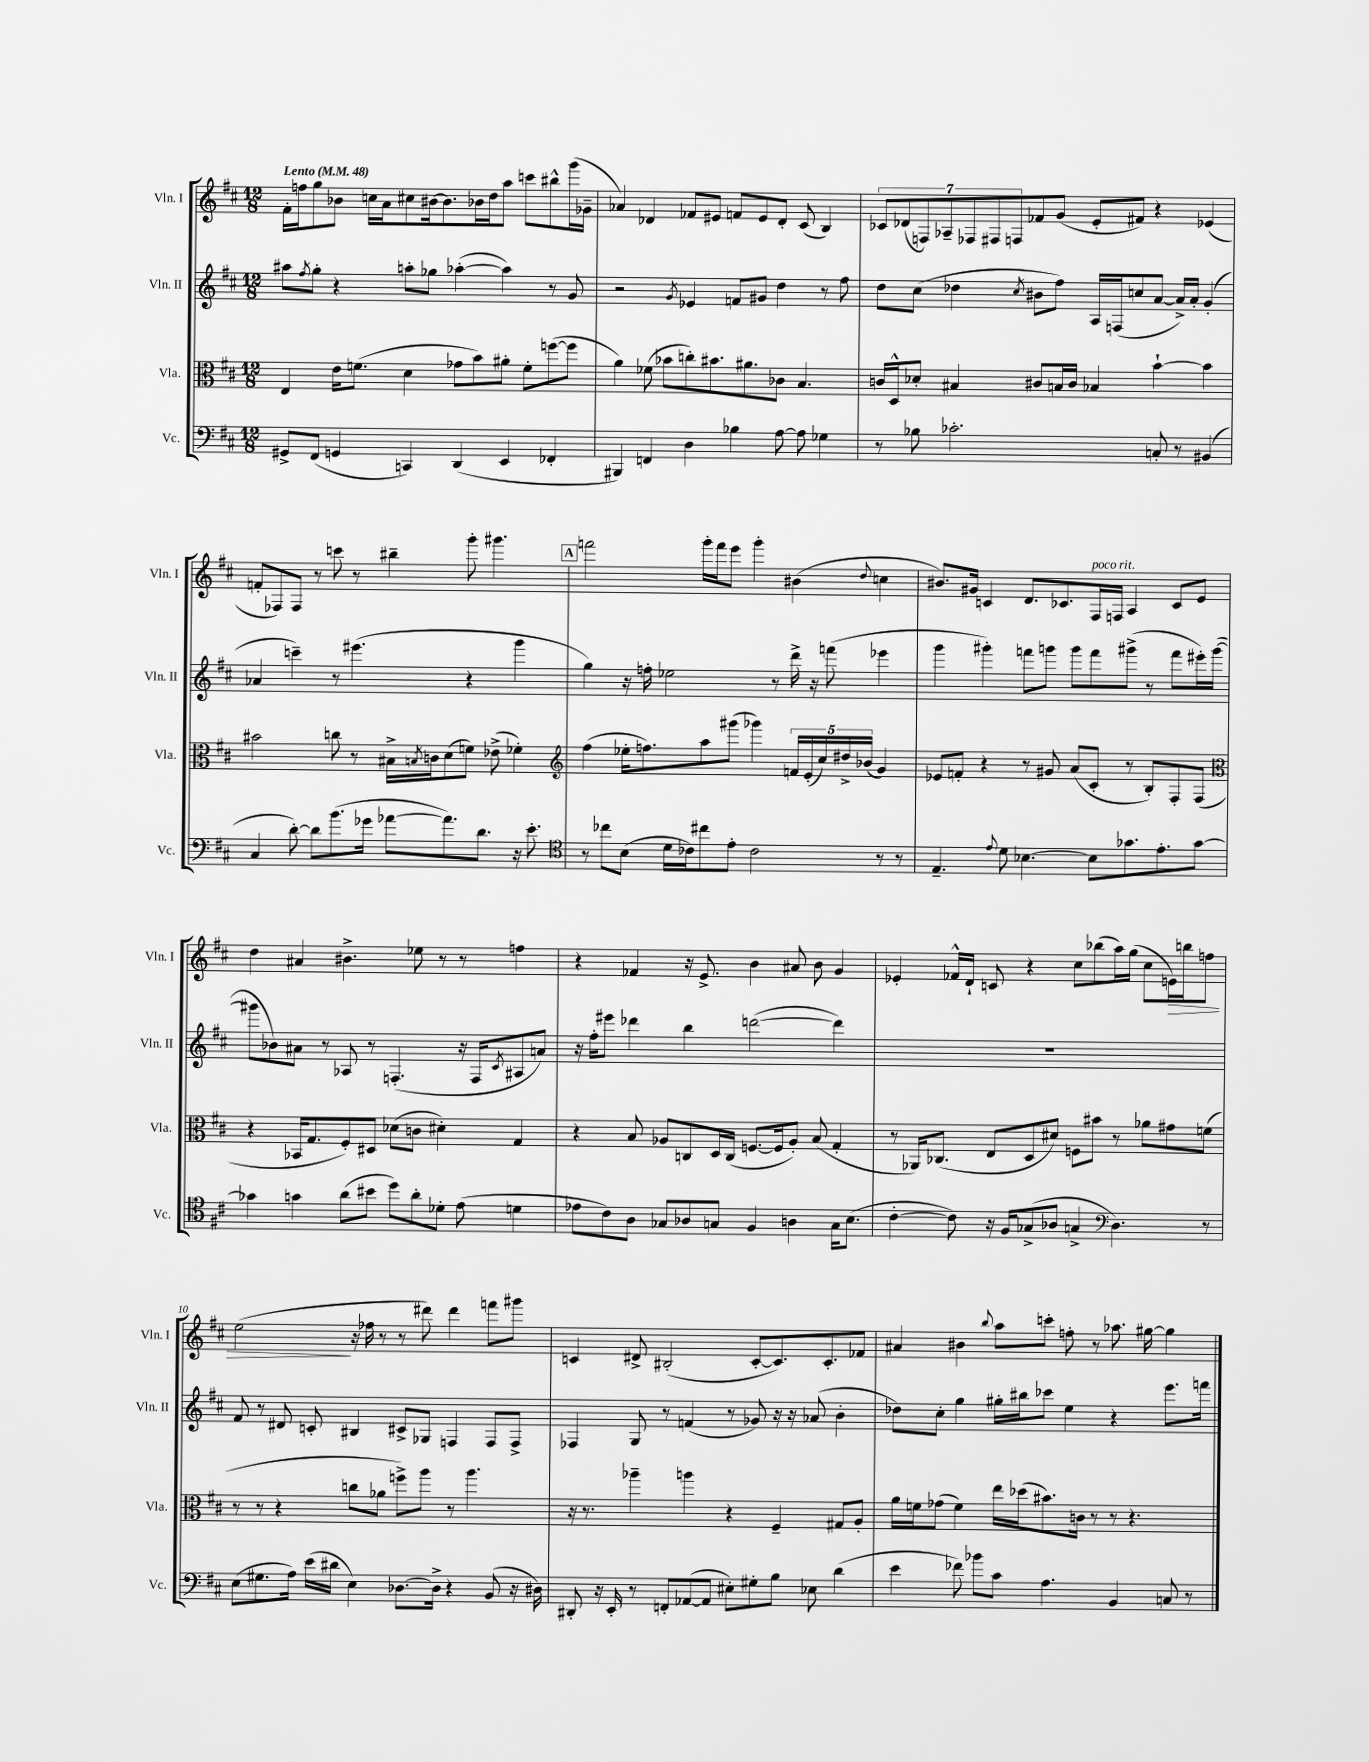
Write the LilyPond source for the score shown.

<<
\new StaffGroup <<
\new Staff = "s0" \with { instrumentName = "Vln. I" shortInstrumentName = "Vln. I" } {
    \clef treble \key d \major \numericTimeSignature \time 12/8 \tempo "Lento" 4 = 48
    fis'16-. f''16 g''8 bes'8 c''16 a'16 cis''8 bis'16~ bis'8. bes'16 d''16 a''8 c'''8 bis''8-^ g'''16( ges'16-- |
    aes'4) des'4 fes'8 eis'8 f'8 eis'8 des'8-. cis'8( b4) |
    \tuplet 7/4 { ces'8 des'8( f8) aes8-- fes8 fis8 f8 } fes'8 g'8( e'8-. fis'8) r4 ees'4( |
    f'8-. fes8) fes8 r8 c'''8 r8 bis''4-- g'''8-. gis'''4. |
    \mark \markup { \box "A" } f'''2 g'''16-. f'''16 e'''8 g'''4-. bis'4( \appoggiatura { d''8 } c''4 |
    bis'8.) gis'16 c'4 d'8. ces'8. fis16^\markup { \italic "poco rit." } f16 a4 ces'8 e'8 |
    d''4 ais'4 bis'4.-> ees''8 r8 r8 f''4 |
    r4 fes'4 r16 e'8.-> b'4 ais'8 b'8 g'4 |
    ees'4-. fes'16-^ d'16-! c'8 r4 cis''8 bes''8( a''16) g''16( cis''8 e'16\>) b''16 f''8 |
    e''2\!( r16 fes''16 r8 r8 dis'''8) dis'''4 f'''8 gis'''8 |
    c'4 dis'8-> bis2-.( c'8~-. c'8.) c'8.-. fes'8 |
    ais'4 bis'4 \appoggiatura { b''8 } a''8 c'''8-. f''8-. r8 aes''8. gis''16~ gis''4 \bar "|." |
}
\new Staff = "s1" \with { instrumentName = "Vln. II" shortInstrumentName = "Vln. II" } {
    \clef treble \key d \major \numericTimeSignature \time 12/8
    ais''8 \acciaccatura { fis''8 } g''8-. r4 a''8-. ges''8 aes''4~-.( aes''4) r8 g'8 |
    r2 \acciaccatura { g'8 } ees'4 f'8 gis'8 d''4 r8 fis''8 |
    d''8 cis''8( des''4 \acciaccatura { cis''8 } bis'8 fis''8) a16 f16( c''8 a'8~ a'16->) a'16-. g'4-.( |
    aes'4 c'''4--) r8 eis'''4.( r4 g'''4 |
    \mark \markup { \box "A" } g''4) r16 f''16-. ees''2 r8 d'''16-> r16 f'''8( ees'''4 |
    g'''4 gis'''4-.) f'''8 g'''8 g'''8 f'''8 gis'''8->( r8 f'''8 eis'''16-.) gis'''16~( |
    gis'''8 bes'8) ais'8 r8 aes8 r8 f4.-.( r16 f16 \acciaccatura { cis'8 } ais8 a'8) |
    r16 fis''16-. eis'''8 des'''4 b''4 d'''2~( d'''4) |
    R1. |
    fis'8 r8 dis'8 c'8-. bis4 cis'8-> ges8 f4 f8 f8-> |
    fes4 g8 r8 f'4( r8 ges'8) r16 r16 aes'8( b'4-. |
    des''8) cis''8-. g''4 gis''16-. bis''16 ces'''8 e''4 r4 e'''8. f'''16 \bar "|." |
}
\new Staff = "s2" \with { instrumentName = "Vla." shortInstrumentName = "Vla." } {
    \clef alto \key d \major \numericTimeSignature \time 12/8
    e4 e'16 f'8.( d'4 ges'8 b'8) ais'8-. f'8-. f''8~( f''8 |
    a'4) fes'8( bes'8 c''8-.) bis'8. ais'8. ces'8 b4. |
    c'16 d16-^ des'8-. bis4 cis'8 b16 cis'16 bes4 b'4~-! b'4 |
    bis'2 c''8 r8 bis16-> \acciaccatura { b8 } c'16 d'8( f'8) ees'8->( fes'4-.) |
    \mark \markup { \box "A" } \clef treble fis''4( ees''16-. f''8.) a''8 gis'''8( ges'''4) \tuplet 5/4 { f'16 e'16-.( cis''16) dis''16-> bes'16( } g'4) |
    ees'8 f'8-. r4 r8 gis'8 a'8( cis'8-. r8 b8-.) fis8-. fis8( |
    \clef alto r4 bes,16 g8. fis8-.) dis8 des'8( c'8 dis'4-.) g4 |
    r4 b8 aes8 c8 d16 c16( f8.~ f16 aes8-.) b8( g4-. |
    r8 aes,16) ces8.( e8 d8 dis'8) f8 bis'8 r8 aes'8 gis'8 f'8( |
    r8 r8 r4 c''8 aes'8 f''8->) a''8 r8 a''4. |
    r16 r8. aes''4-- a''4 r4 fis4-- gis8 a8-. |
    a'16 f'16 ges'8( f'4) e''16 des''16( bis'8.) c'16 r8 r8 r4. \bar "|." |
}
\new Staff = "s3" \with { instrumentName = "Vc." shortInstrumentName = "Vc." } {
    \clef bass \key d \major \numericTimeSignature \time 12/8
    gis,8-> fis,8( g,4 c,4) d,4( e,4 fes,4-. |
    bis,,4) f,4 d4 bes4 a8~ a8 ges4 |
    r8 bes8 ces'2.-. c8-. r8 bis,4( |
    cis4 d'8~-.) d'8 b'8.( ges'16 aes'8~ aes'8.) d'8. r16 e'8.-. |
    \mark \markup { \box "A" } \clef tenor r8 ces''8 b8( d'16 ces'16) cis''8 e'8-. ces'2 r8 r8 |
    e4.-- \appoggiatura { e'8 } d'8 bes4.~ bes8 ges'8. e'8.-. ges'8~ |
    ges'4 g'4 a'8( bis'8 d''8) a'8-. des'8-. e'8( d'4 |
    ees'8 cis'8) a8 ges8 aes8 g8 fis4 a4 g16 b8.( |
    cis'4~-. cis'8) r16 fis16 ges8->( aes8 g4-> \clef bass d4.) r8 |
    e8( gis8. a16) e'16( dis'16 e4) des8.~ des16-> r4 b,8( r16 dis16) |
    dis,8-. r16 e,16-. r8 f,8-. aes,8~( aes,8 eis8-.) gis8-. b8 ees8 d'4( |
    e'4 fes'8) bes'8 cis'8 a4. b,4 c8 r8 \bar "|." |
}
>>
>>
\layout { \context { \Score \override BarNumber.break-visibility = ##(#f #t #t) barNumberVisibility = #(every-nth-bar-number-visible 5) } }
